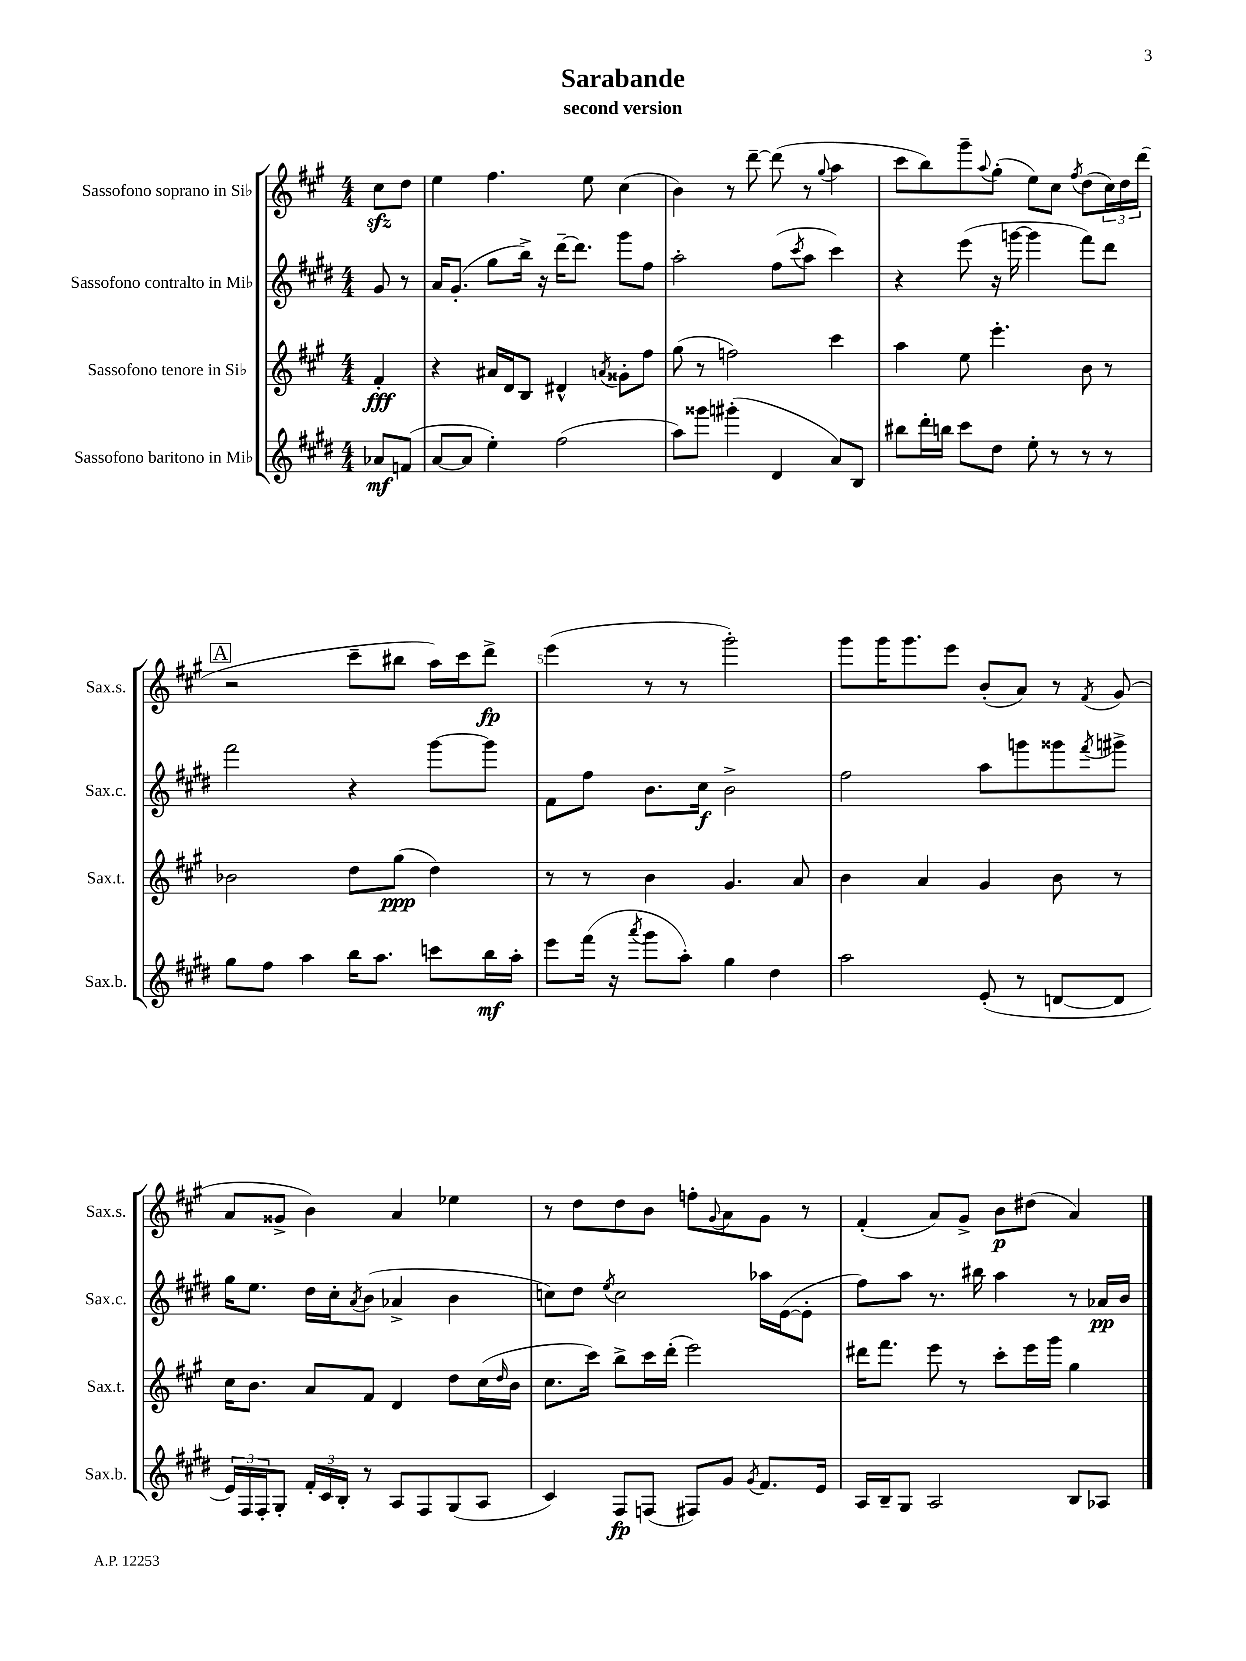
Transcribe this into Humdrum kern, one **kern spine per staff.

**kern	**kern	**kern	**kern
*staff4	*staff3	*staff2	*staff1
*clefG2	*clefG2	*clefG2	*clefG2
*k[f#c#g#d#]	*k[f#c#g#]	*k[f#c#g#d#]	*k[f#c#g#]
*M4/4	*M4/4	*M4/4	*M4/4
8a-	4f#'	8g#	8cc#
(8f	.	8r	8dd
=	=	=	=
[8a	4r	16a	4ee
.	.	(8.g#'	.
8a]	.	.	.
4ee')	16a#	8gg#	4.ff#
.	16d	.	.
.	8B	16bb^)	.
.	.	16r	.
(2ff#	4d#^^	[16ddd#~	.
.	.	8.ddd#]	.
.	.	.	8ee
.	8qa	.	.
.	8g##'	8ggg#	(4cc#
.	8ff#	8ff#	.
=	=	=	=
8aa)	(8gg#	2aa'	4b)
8ggg##	8r	.	.
(4ggg#'	2ff)	.	8r
.	.	.	[8ddd~
4d#	.	(8ff#	(8ddd]
.	.	8qccc#	.
.	.	8aa	8r
.	.	.	8qqgg#
8a)	4ccc#	4ccc#)	4aa
8B	.	.	.
=	=	=	=
8bb#	4aa	4r	8ccc#
16ddd#'	.	.	8bb)
16bb	.	.	.
8ccc#	8ee	(8eee	8ggg#~
.	.	.	8qqaa
8dd#	4.eee'	16r	(8gg#'
.	.	[16ggg	.
8ee'	.	4ggg]	8ee)
8r	.	.	8cc#
.	.	.	8qff#
8r	8b	8fff#)	(8dd
8r	8r	8ddd#	24cc#)
.	.	.	24dd
.	.	.	(24ddd
=	=	=	=
8gg#	2b-	2fff#	2r
8ff#	.	.	.
4aa	.	.	.
16bb	8dd	4r	8ccc#~
8.aa	.	.	.
.	(8gg#	.	8bb#
8ccc	4dd)	[8ggg#	16aa)
.	.	.	16ccc#
16bb	.	8ggg#]	8ddd^
16aa'	.	.	.
=	=	=	=
8eee	8r	8f#	(4eee
(16fff#	8r	8ff#	.
16r	.	.	.
8qaaa	.	.	.
8ggg#	4b	8.b	8r
8aa')	.	.	8r
.	.	16cc#	.
4gg#	4.g#	2b^	2ggg#')
4dd#	.	.	.
.	8a	.	.
=	=	=	=
2aa	4b	2ff#	8ggg#
.	.	.	16ggg#
.	.	.	8.ggg#
.	4a	.	.
.	.	.	8eee
(8e'	4g#	8aa	(8b'
8r	.	8ggg	8a)
[8d	8b	8ggg##	8r
.	.	8qfff#	8qf#
8d]	8r	8ggg#^	(8g#
=	=	=	=
24e)	16cc#	16gg#	8a
24F#	.	.	.
.	8.b	8.ee	.
24F#'	.	.	.
8G#'	.	.	8g##^
24f#'	8a	16dd#	4b)
24c#	.	.	.
.	.	16cc#'	.
24B'	.	.	.
.	.	8qa	.
8r	8f#	(8b	.
8A	4d	4a-^	4a
8F#	.	.	.
(8G#	8dd	4b	4ee-
8A	(16cc#	.	.
.	16qqdd	.	.
.	16b	.	.
=	=	=	=
4c#)	8.cc#	8cc)	8r
.	.	8dd#	8dd
.	16ccc#)	.	.
.	.	8qee	.
8F#	8bb^	2cc	8dd
(8F	16ccc#	.	8b
.	(16ddd'	.	.
8F#)	2eee)	.	8ff'
.	.	.	8qqg#
8g#	.	.	8a
8qg#	.	.	.
8.f#	.	16aa-	8g#
.	.	([16e	.
.	.	8e']	8r
16e	.	.	.
=	=	=	=
16A	16ddd#	8ff#)	(4f#'
16B~	8.fff#	.	.
8G#	.	8aa	.
2A	8eee	8.r	8a)
.	8r	.	8g#^
.	.	16bb#	.
.	8ccc#'	4aa	8b
.	16eee	.	(8dd#
.	16ggg#	.	.
8B	4gg#	8r	4a)
8A-	.	16a-	.
.	.	16b	.
==	==	==	==
*-	*-	*-	*-
